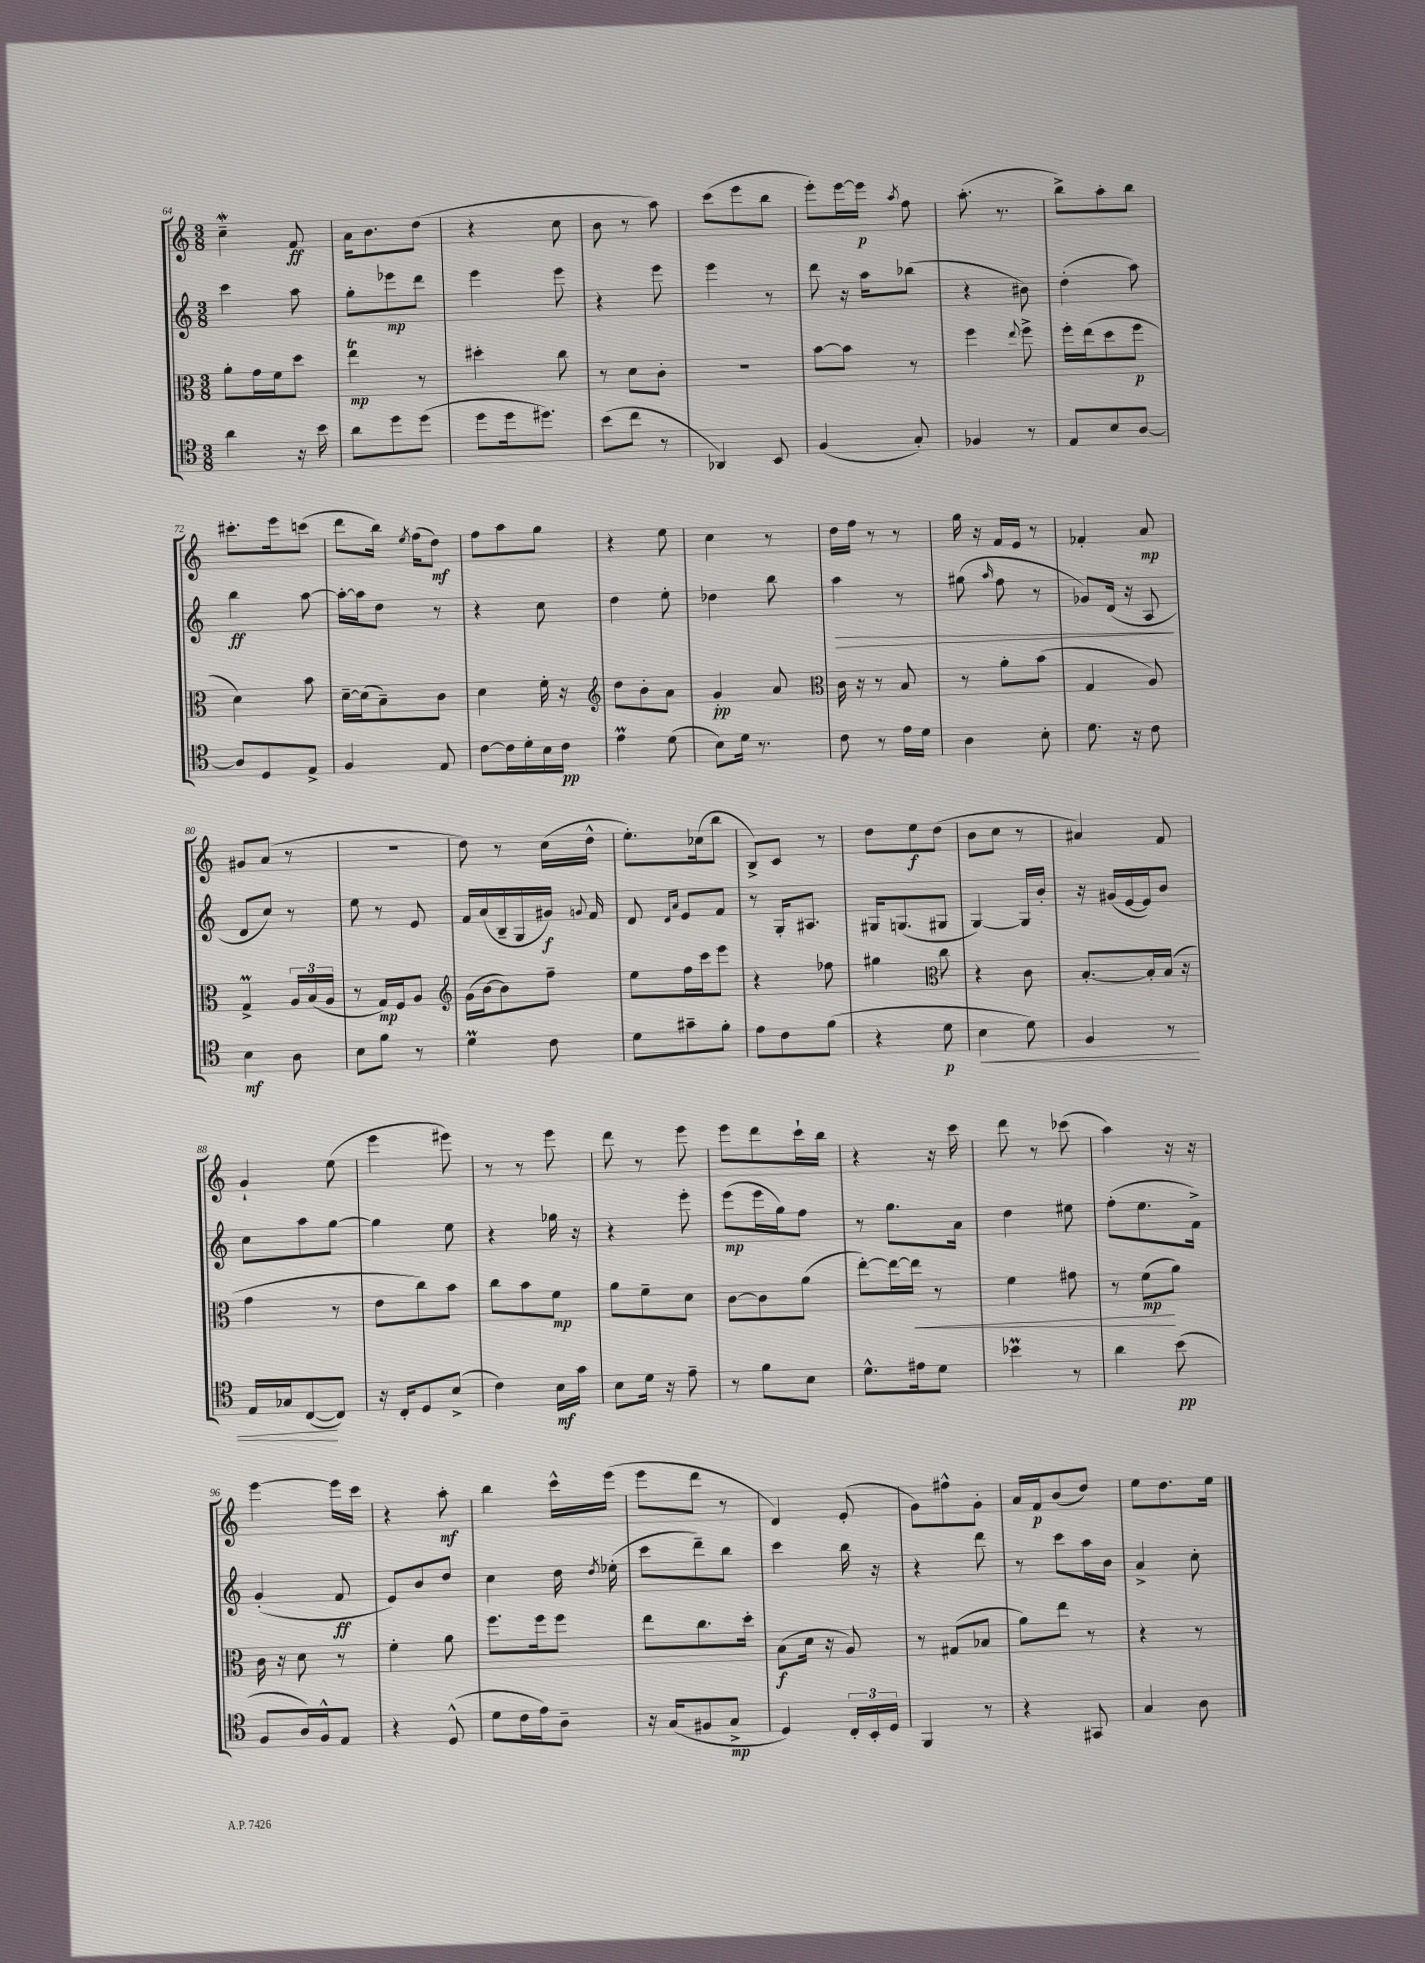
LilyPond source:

<<
\new StaffGroup <<
\new Staff = "s0" {
    \clef treble \key c \major \numericTimeSignature \time 3/8
    \autoBeamOff c''4--\mordent f'8\ff |
    a'16[ b'8. d''8]( |
    r4 c''8 |
    b'8 r8 a''8) |
    c'''8[( e'''8 b''8] |
    e'''8[-.) e'''16~ e'''16]\p \acciaccatura { a''8 } f''8 |
    a''8.-.( r8. |
    b''8[->) a''8-. b''8] |
    cis'''8.[-. e'''16 c'''8]( |
    d'''8[ b''16]) \acciaccatura { e''8 } f''16[( d''8]\mf) |
    f''8[ a''8 g''8] |
    r4 e''8 |
    c''4 r8 |
    d''16[ f''16] r8 r8 |
    g''16 r16 f'16[ e'16] r8 |
    fes'4-. a'8\mp |
    gis'8[ a'8]( r8 |
    R4. |
    d''8) r8 c''16[( d''16]-^ |
    e''8.[-.) ces''16( b''8] |
    b8[->) c'8] r8 |
    d''8[ e''8\f d''8]( |
    b'8[ c''8] r8 |
    ais'4) f'8 |
    g'4-! e''8( |
    e'''4 eis'''8) |
    r8 r8 e'''8 |
    d'''8 r8 e'''8 |
    e'''8[ d'''8 c'''16-! b''16] |
    r4 r16 c'''16 |
    d'''8 r8 ces'''8( |
    a''4) r16 r16 |
    e'''4~ e'''16[ c'''16] |
    r4 a''8-.\mf |
    b''4 c'''16[-^ e'''16]( |
    e'''8[ d'''8] r8 |
    d'4) e'8-.( |
    g'8[) fis''8-^ g'8]-. |
    a'16[ f'16\p b'8( d''8]) |
    e''8[ d''8. e''16] \bar "|." |
}
\new Staff = "s1" {
    \clef treble \key c \major \numericTimeSignature \time 3/8
    \autoBeamOff c'''4 a''8 |
    g''8[-. ees'''8\mp d'''8] |
    e'''4 e'''8 |
    r4 e'''8 |
    e'''4 r8 |
    d'''8 r16 a''16[ bes''8]( |
    r4 bis'8) |
    d''4-.( a''8) |
    b''4\ff a''8~ |
    a''16[~-. a''16 d''8] r8 |
    r4 c''8 |
    d''4 e''8-. |
    des''4 b''8 |
    a''4\> r8 |
    gis''8( \grace { a''16 } f''8 r8 |
    ges'8[) d'16]( r16 a8\! |
    d'8[ c''8]) r8 |
    e''8 r8 e'8 |
    f'16[ a'16( b16-- g16 gis'16]\f) \appoggiatura { g'8 } f'16 |
    d'8 \grace { d'16[ a'16] } e'8[ f'8] |
    r8 g16[-. ais8.] |
    gis16[ g8.( gis8] |
    g4~) g16[ b'16]-. |
    r16 gis'16[( e'16~ e'16) b'8] |
    c''8[ a''8 g''8]~ |
    g''4 e''8 |
    r4 ges''16 r16 |
    r4 e'''8-. |
    e'''8[\mp( e'''16 g''16) f''8] |
    r8 g''8.[ a'16] |
    d''4 eis''8 |
    f''8[-.( e''8. f'16]->) |
    g'4-.( f'8\ff |
    e'8[) b'8 d''8] |
    c''4 d''16 \acciaccatura { d''8 } ees''16-.( |
    c'''8[ d'''8--) b''8] |
    c'''4 b''16 r16 |
    r4 d'''8 |
    r8 c'''8[ a''16 b'16] |
    a'4-> c''8-. \bar "|." |
}
\new Staff = "s2" {
    \clef alto \key c \major \numericTimeSignature \time 3/8
    \autoBeamOff a'8[-. g'16 f'16 d''8] |
    e''4\trill\mp r8 |
    dis''4-. c''8 |
    r8 d'8[ c'8]-. |
    r4. |
    b'8[~ b'8] r8 |
    f''4 \appoggiatura { e''8 } f''8-> |
    f''16[-. e''16( d''8 f''8]\p |
    d'4) b'8 |
    d'16[~-- d'16( b8--) c'8] |
    d'4 f'16-. r16 |
    \clef treble d''8[ b'8-. a'8] |
    g'4-.\pp a'8 |
    \clef alto c'16 r16 r8 b8 |
    r8 a'8[-. b'8]( |
    g4 a8) |
    g4->\prall \tuplet 3/2 { a16[ b16( a16] } |
    r8 g16[\mp) f16 a8] |
    \clef treble g'16[( b'16~ b'8) f''8]-- |
    e''8[ f''16 c'''16 e'''8] |
    r4 fes''8 |
    gis''4 \clef alto c''8 |
    r4 c'8 |
    b8.[~-. b16-. b16]( r16 |
    g'4 r8 |
    e'8[ c''8) b'8] |
    c''8[ b'8 f'8]\mp |
    a'8[ f'8-- d'8] |
    c'8[~ c'8 a'8]( |
    e''8[~-.) e''16~ e''16]\< r8 |
    f'4 gis'8 |
    r8 f'8[\mp\!( a'8]) |
    c'16 r16 d'8 r8 |
    f'4-. a'8 |
    f''8.[ f''16 f''8] |
    e''8[ c''8. d''16]-. |
    b8[\f( d'16] r16 a8) |
    r8 gis8[( bes8] |
    a'8[) e''8] r8 |
    r4 r8 \bar "|." |
}
\new Staff = "s3" {
    \clef tenor \key c \major \numericTimeSignature \time 3/8
    \autoBeamOff a'4 r16 b'16 |
    a'8[ d''8 d''8]( |
    d''8[ d''16 dis''8.]) |
    b'8[( c''8] r8 |
    aes,4) b,8 |
    f4( g8-.) |
    fes4 r8 |
    e8[ b8 a8]~ |
    a8[ d8 e8]-> |
    f4 e8 |
    c'8[~ c'16 d'16-. b16 c'16]\pp |
    e'4\prall d'8( |
    b8[) d'16] r8. |
    c'8 r8 e'16[ d'16] |
    a4 b8-. |
    d'8. r16 c'8 |
    b4\mf a8 |
    b8[ f'8] r8 |
    d'4\prall c'8 |
    d'8[ gis'8-- f'8]-. |
    e'8[ c'8 f'8]( |
    r4 d'8\p |
    b4\< d'8) |
    f4 r8 |
    e16[ ges16 c8~\!( c8]) |
    r16 c16[-. d8 b8]->( |
    c'4) b16[\mf g'16] |
    b8[ d'16] r16 e'8-- |
    r8 f'8[ b8] |
    d'8.[-^ eis'16 d'8] |
    bes'4\prall r8 |
    a'4 b'8\pp( |
    f8[ a16) f16-^ e8] |
    r4 d8-^( |
    d'8[ c'16 e'16) a8]-- |
    r16 g16[( fis8 g8]->\mp |
    d4) \tuplet 3/2 { c16[-. b,16-. d16] } |
    f,4 r8 |
    r4 gis,8 |
    g4 a8 \bar "|." |
}
>>
>>
\layout { \context { \Score currentBarNumber = #64 } }
